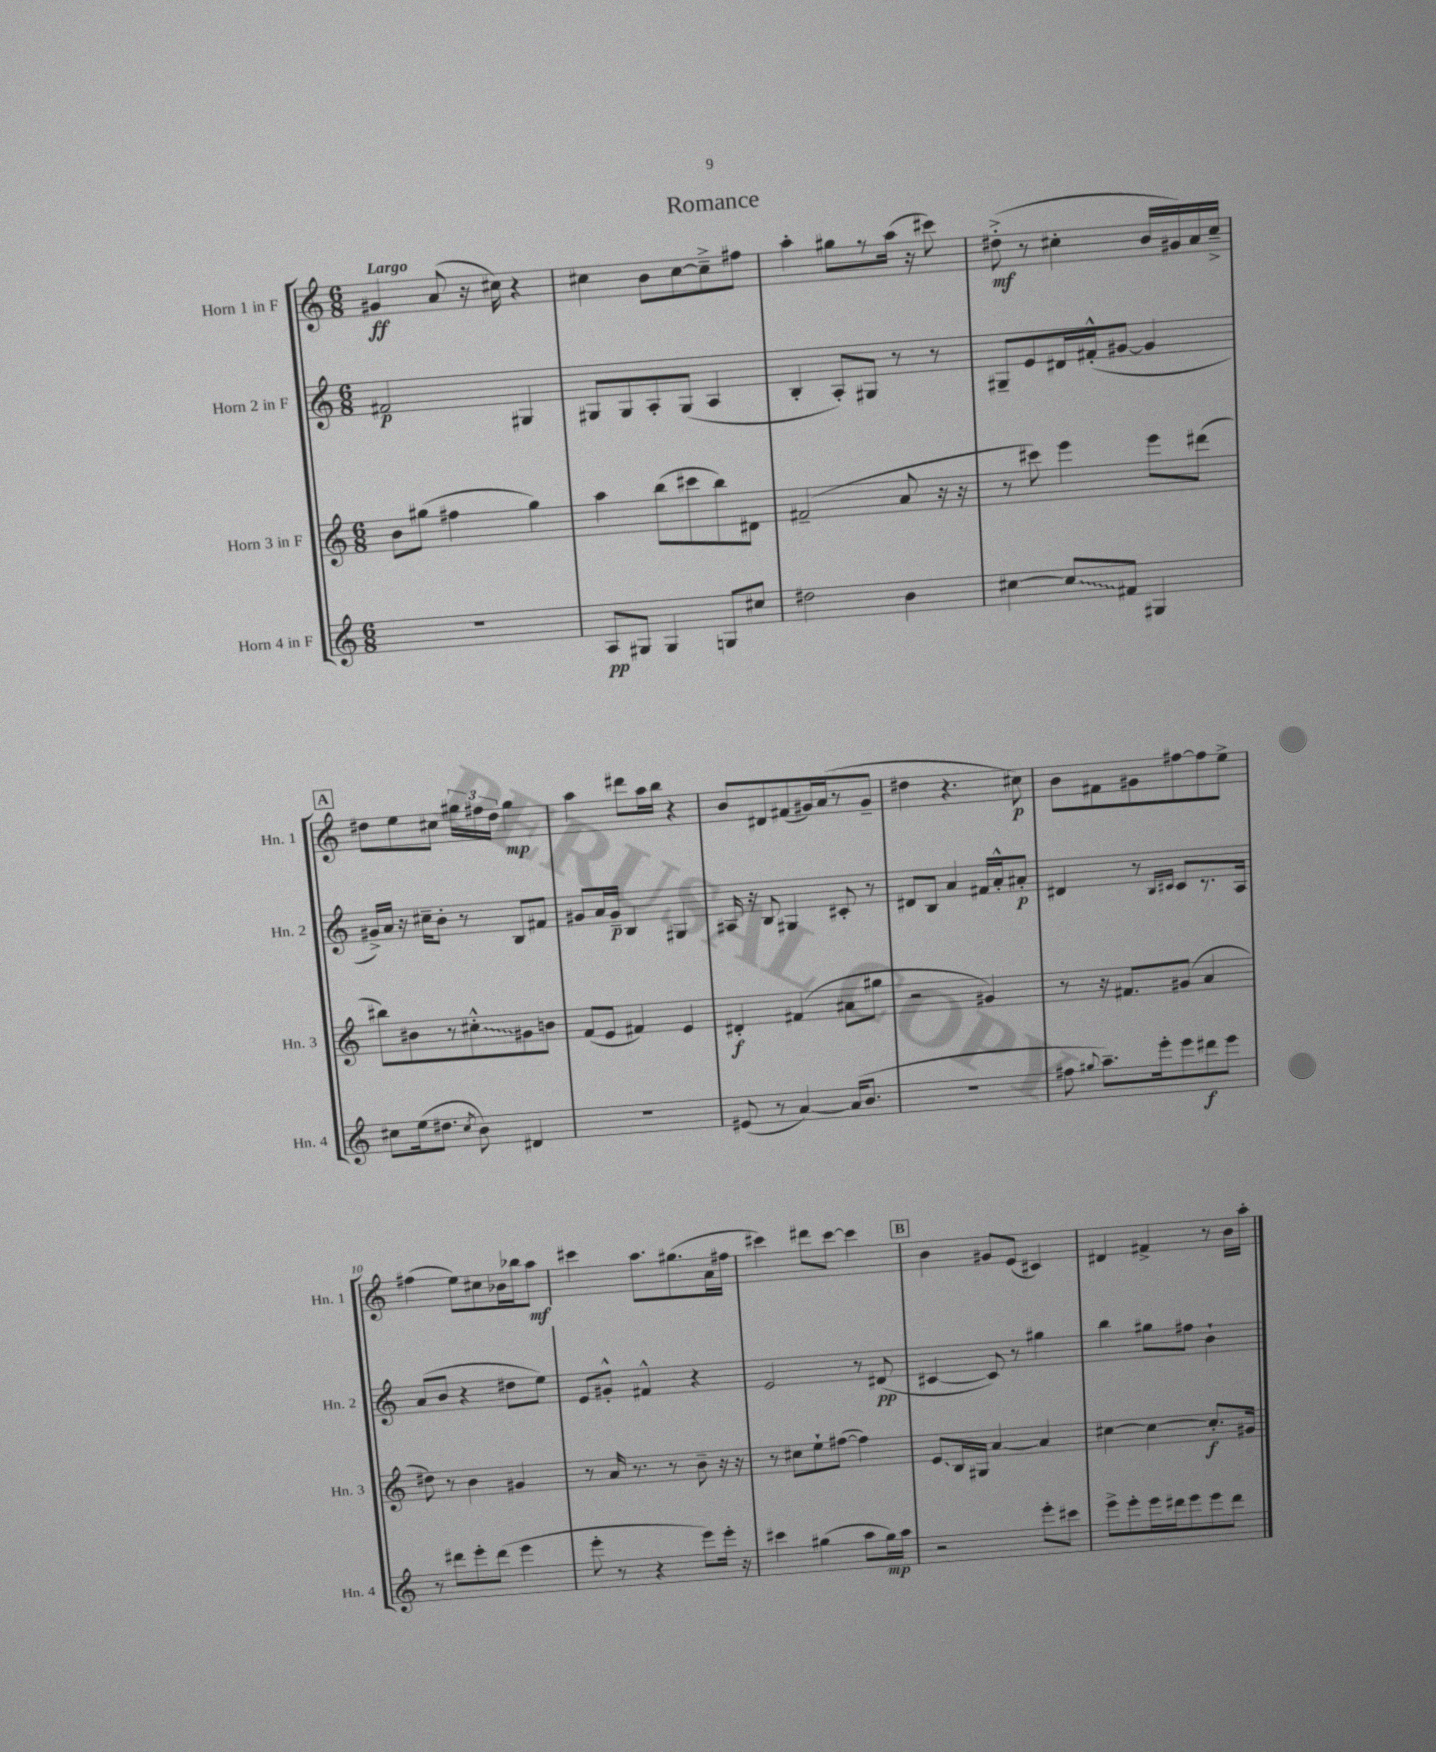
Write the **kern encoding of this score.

**kern	**kern	**kern	**kern
*staff4	*staff3	*staff2	*staff1
*clefG2	*clefG2	*clefG2	*clefG2
*k[]	*k[]	*k[]	*k[]
*M6/8	*M6/8	*M6/8	*M6/8
2.r	8b	2f#	4g#
.	(8gg#	.	.
.	4ff#	.	(8a
.	.	.	16r
.	.	.	16cc#)
.	4gg#)	4G#	4r
=	=	=	=
8A	4aa	8G#	4cc#
8G#	.	8G#	.
4G#	(8bb	8A'	8b
.	8ccc#	(8G#	[8cc#
8G	8bb)	4A	8cc#~^]
8cc#	8d#	.	8ff#
=	=	=	=
2dd#	(2f#~	4B'	4aa'
.	.	8A')	8gg#
.	.	8G#	8r
4b	8a	8r	(16aa
.	.	.	16r
.	16r	8r	8ccc#)
.	16r	.	.
=	=	=	=
[4cc#	8r	8G#~	(8dd#'^
.	8ccc#)	8e	8r
8cc#]	4eee	16d#	4cc#'
.	.	(16f#'^^	.
8f#	.	[8g#	.
4G#	8eee	4g#]	16b
.	.	.	16g#)
.	(8ddd#	.	16a
.	.	.	16cc#~^
=	=	=	=
8cc#	8bb#)	16g#^)	8dd#
.	.	16a	.
(16ee	8b#	16r	8ee
8.dd#	.	16cc#~	.
.	8r	8b'	8cc#
8qcc#	.	.	.
8b)	8cc#'^^	8r	24gg#
.	.	.	24ff#
.	.	.	24dd#
4d#	8g#	8B	4gg#
.	8b	8f#	.
=	=	=	=
2.r	(8f	8g#	4aa
.	8e	16a	.
.	.	16g#~	.
.	4f#)	4B	8ddd#
.	.	.	16aa
.	.	.	16bb
.	4e	4G#	4r
=	=	=	=
(8e#	4d#'	16A#	8b
.	.	16r	.
8r	.	8B	8d#
[4a)	(4f#	4G#	(8f#
.	.	.	16g#)
.	.	.	(16a
(16a]	8a#	8c#'	8r
8.b	.	.	.
.	8gg#	8r	8g#~
=	=	=	=
2.r	2r	8d#	4dd#
.	.	8B	.
.	.	4a	4.r
.	4g#)	16f#	.
.	.	16a'^^	.
.	.	8a#'	8cc#)
=	=	=	=
8ff#	8r	4d#	8b
8qqgg#	.	.	.
8.aa~)	16r	.	8f#
.	8.f#	.	.
.	.	8r	8g#
16eee'	.	.	.
.	.	16qqB	.
.	.	16qqc#	.
8eee	(8g#	8c#	[8ff#
8ddd#	4a	8.r	8ff#]
8eee	.	.	8ee^
.	.	16A	.
=	=	=	=
8r	8dd#)	(8a	(4ff#
8ddd#	8r	8b	.
8eee'	4b	4r	8ee)
(8ddd#	.	.	8cc#
4eee	4g#	8dd#	16b-
.	.	.	16bb-
.	.	8ee)	8aa
=	=	=	=
8eee'	8r	8e	4ccc#
8r	16a	8g#'^^	.
.	8.r	.	.
4r	.	4f#^^	8.aa
.	8r	.	.
.	.	.	(8.gg#
8eee)	8b~	4r	.
16eee'	16r	.	16a
16r	16r	.	16ff#
=	=	=	=
4ccc#	8r	2e	4ccc#)
.	8cc#	.	.
(4gg#	8ee`	.	8ddd#
.	([8ff#	.	[8ccc#
8aa	4ff#])	8r	4ccc#]
16gg#)	.	(8d#	.
16aa	.	.	.
=	=	=	=
2r	8e	[4c#	4b
.	16B	.	.
.	16G#	.	.
.	[4a	8c#])	8g#
.	.	8r	(8e
8eee'	4a]	4gg#	4c#)
8ccc#	.	.	.
=	=	=	=
8eee^	[4cc#	4bb	4d#
8eee'	.	.	.
16eee	4cc#_	8gg#	4f#^
16ddd#	.	.	.
8eee	.	8ff#	.
8eee	8.cc#']	4b`	8r
8ddd#	.	.	16b
.	16g#	.	16aa'
==	==	==	==
*-	*-	*-	*-
